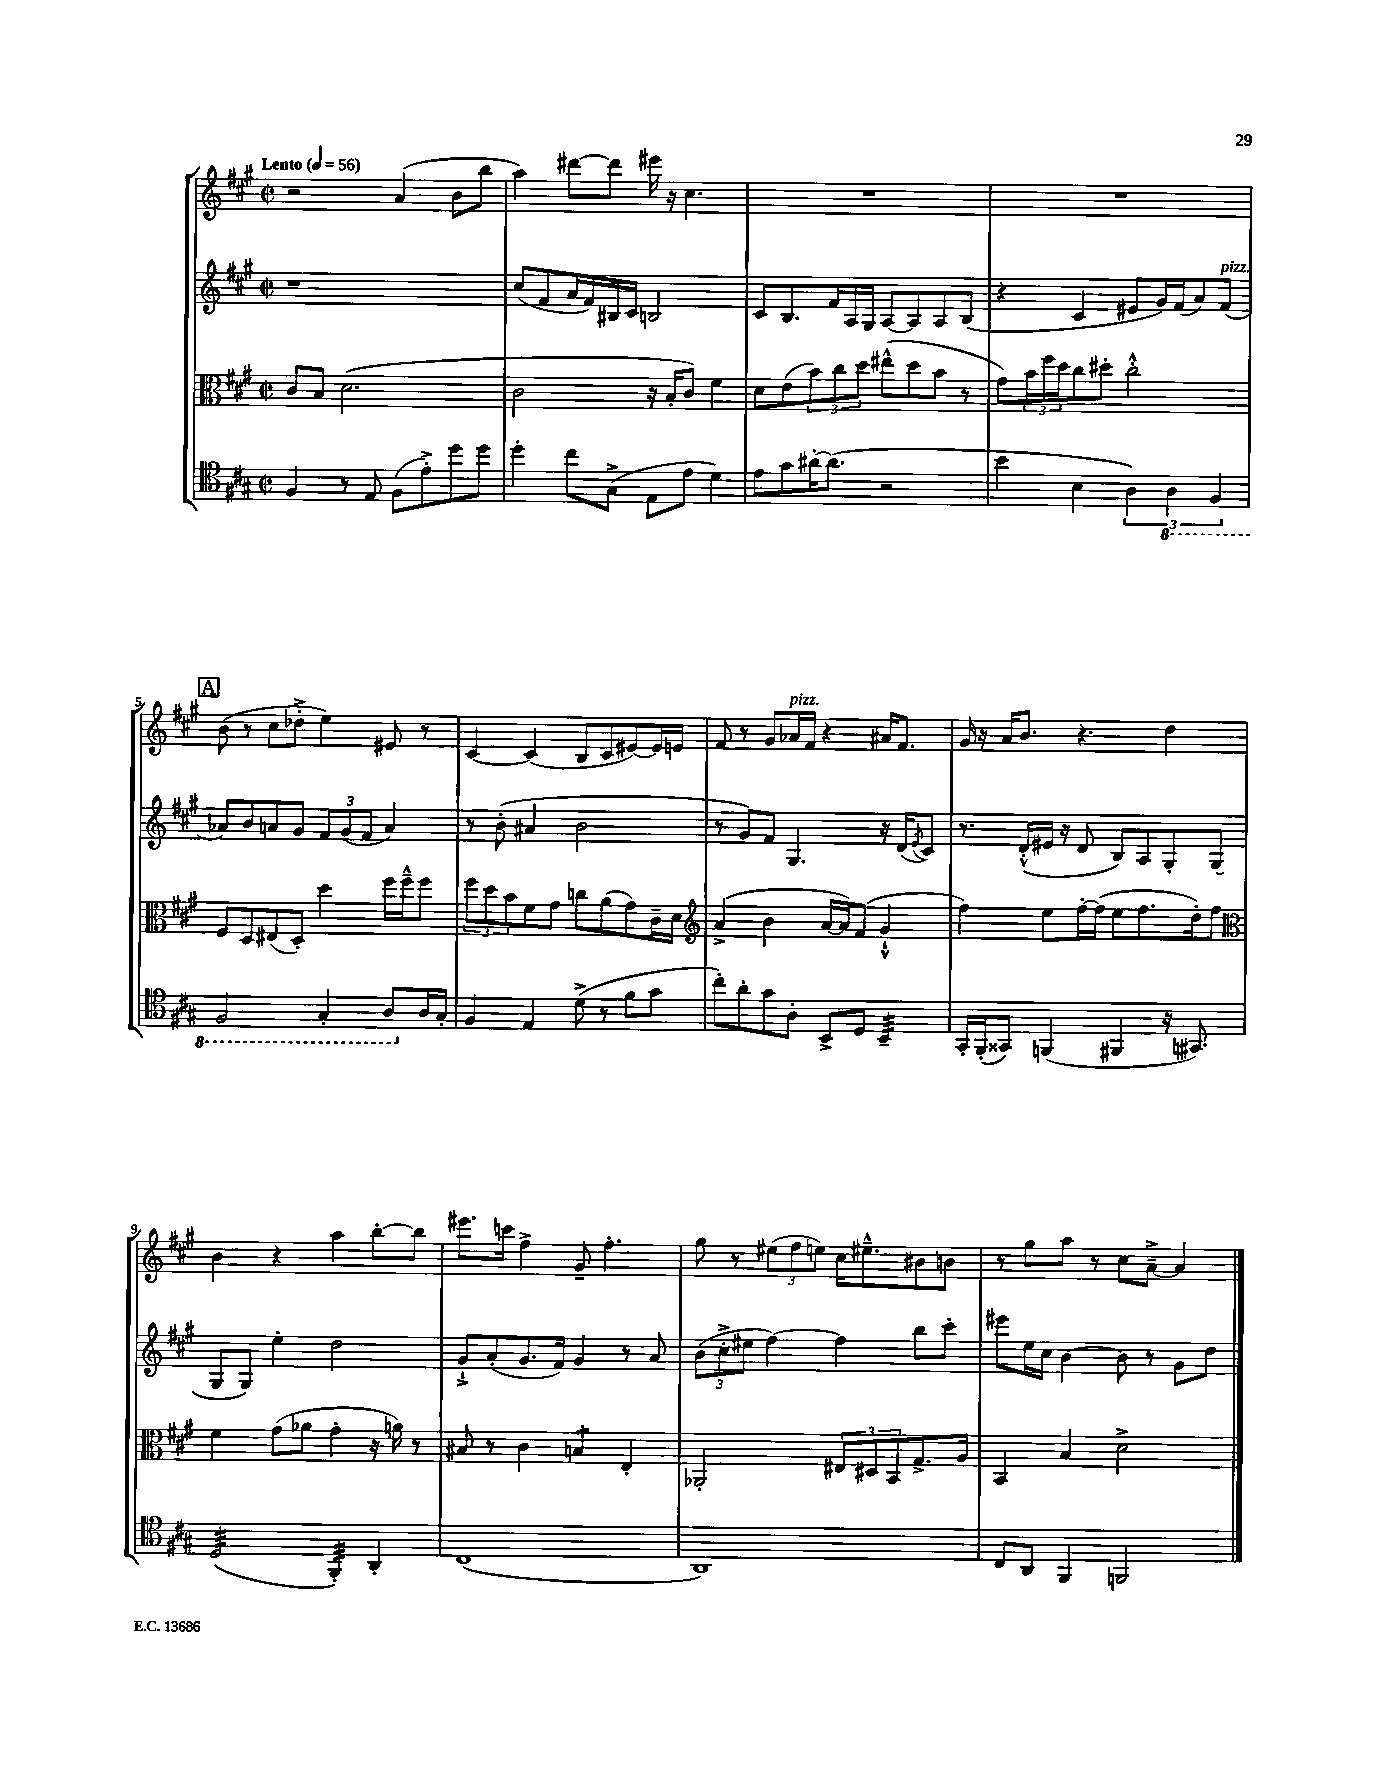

**kern	**kern	**kern	**kern
*staff4	*staff3	*staff2	*staff1
*clefC4	*clefC3	*clefG2	*clefG2
*k[f#c#g#]	*k[f#c#g#]	*k[f#c#g#]	*k[f#c#g#]
*M2/2	*M2/2	*M2/2	*M2/2
*met(c|)	*met(c|)	*met(c|)	*met(c|)
*MM56	*MM56	*MM56	*MM56
4F#	8c#	1r	2r
.	8B	.	.
8r	(2.d	.	.
8E	.	.	.
(8F#	.	.	(4a
8e'^)	.	.	.
8dd	.	.	8b
8dd	.	.	8bb
=	=	=	=
4dd'	2c#	(8cc#	4aa)
.	.	8f#	.
8cc#	.	16a	[8ddd#
.	.	16f#)	.
(8G#^	.	16B#	8ddd#]
.	.	16c#	.
8E	16r	2B	16eee#
.	16B'	.	16r
8e	8c#)	.	4.cc#
4d)	4f#	.	.
=	=	=	=
8e	8d	8c#	1r
8g#	(8e	8.B	.
[16a#'	12b)	.	.
(8.a#]	.	16f#	.
.	12cc#	.	.
.	.	16A	.
.	12dd	.	.
.	.	16G#	.
2r	(8ee#^^	[8A	.
.	8dd	8A]	.
.	8b	8A	.
.	8r	(8B	.
=	=	=	=
4b	8g#)	4r	1r
.	24b	.	.
.	24ff#	.	.
.	24dd	.	.
4B	8cc#	4c#	.
.	8dd#'	.	.
6A)	2cc#'^^	8e#	.
.	.	16g#)	.
6AA	.	.	.
.	.	(16f#	.
.	.	8a)	.
6FF#	.	.	.
.	.	(8f#	.
=	=	=	=
2FF#	8F#	8a-)	(8b
.	8D	8b	8r
.	(8E#	8a	8cc#
.	8D')	8g#	8dd-'^
4GG#'	4dd	12f#	4ee)
.	.	(12g#	.
.	.	12f#	.
8AA	16ff#	4a)	8e#
.	16ff#~^^	.	.
16A	8ff#	.	8r
16G#'	.	.	.
=	=	=	=
4F#	12ff#	8r	[4c#
.	12dd	.	.
.	.	(8b'	.
.	12b	.	.
4E	8f#	4a#	(4c#]
.	8g#	.	.
(8d^	8cc	2b	8B
8r	(8a	.	8c#
8f#	8g#)	.	[8e#)
8g#	16c#~	.	16e#]
.	16d	.	16e
=	=	=	=
*	*clefG2	*	*
8cc#')	(4a^	8r	8f#
8a'	.	8g#)	8r
8g#	4b	8f#	8g#
8A'	.	4.G#	16a-
.	.	.	16f#
8BB^	[16a	.	4r
.	16a])	.	.
8D	(8f#	.	.
4BB~	4g#`^^	16r	16a#
.	.	(16d	8.f#
.	.	8qe	.
.	.	8c#)	.
=	=	=	=
16GG#'	4ff#)	8.r	16g#
(16FF#'	.	.	16r
8GG##)	.	.	16a
.	.	(16d'^^	8.b
(4FF	8ee	16e#	.
.	.	16r	.
.	[16ff#'	8d	4.r
.	(16ff#]	.	.
4FF#	8ee	8B)	.
.	8.ff#	8A	.
16r	.	8G#'	4dd
8.GG#)	16dd')	.	.
.	8ff#	(8G#	.
=	=	=	=
*	*clefC3	*	*
(2D	4f#	8G#	4b
.	.	8G#)	.
.	(8g#	4ee'	4r
.	8a-	.	.
4FF#')	4g#'	2dd	4aa
4AA'	16r	.	[8bb'
.	16a)	.	.
.	8r	.	8bb]
=	=	=	=
(1C#	8B#	8g#`^	8.eee#
.	8r	(8a'	.
.	.	.	16ccc
.	4c#	8.g#	4ff#^
.	.	16f#)	.
.	4B	4g#	8g#~
.	.	.	4.ff#'
.	4E'	8r	.
.	.	8a	.
=	=	=	=
1AA)	2AA-'	(12b	8gg#
.	.	12cc#'^	.
.	.	.	8r
.	.	12ee#	.
.	.	[4ff#)	(12ee#
.	.	.	12ff#
.	.	.	12ee)
.	12E#	4ff#]	16cc#
.	.	.	8.ee#~^^
.	12D#	.	.
.	12BB	.	.
.	8.G#^	8bb	8b#
.	.	8ccc#'	8b
.	16A	.	.
=	=	=	=
8C#	4BB	8eee#	8r
8AA	.	16ee	8gg#
.	.	16cc#	.
4FF#	4B	[4b	8aa
.	.	.	8r
2FF	2d^	8b]	8cc#
.	.	8r	[8a~^
.	.	8g#	4a]
.	.	8dd	.
==	==	==	==
*-	*-	*-	*-
